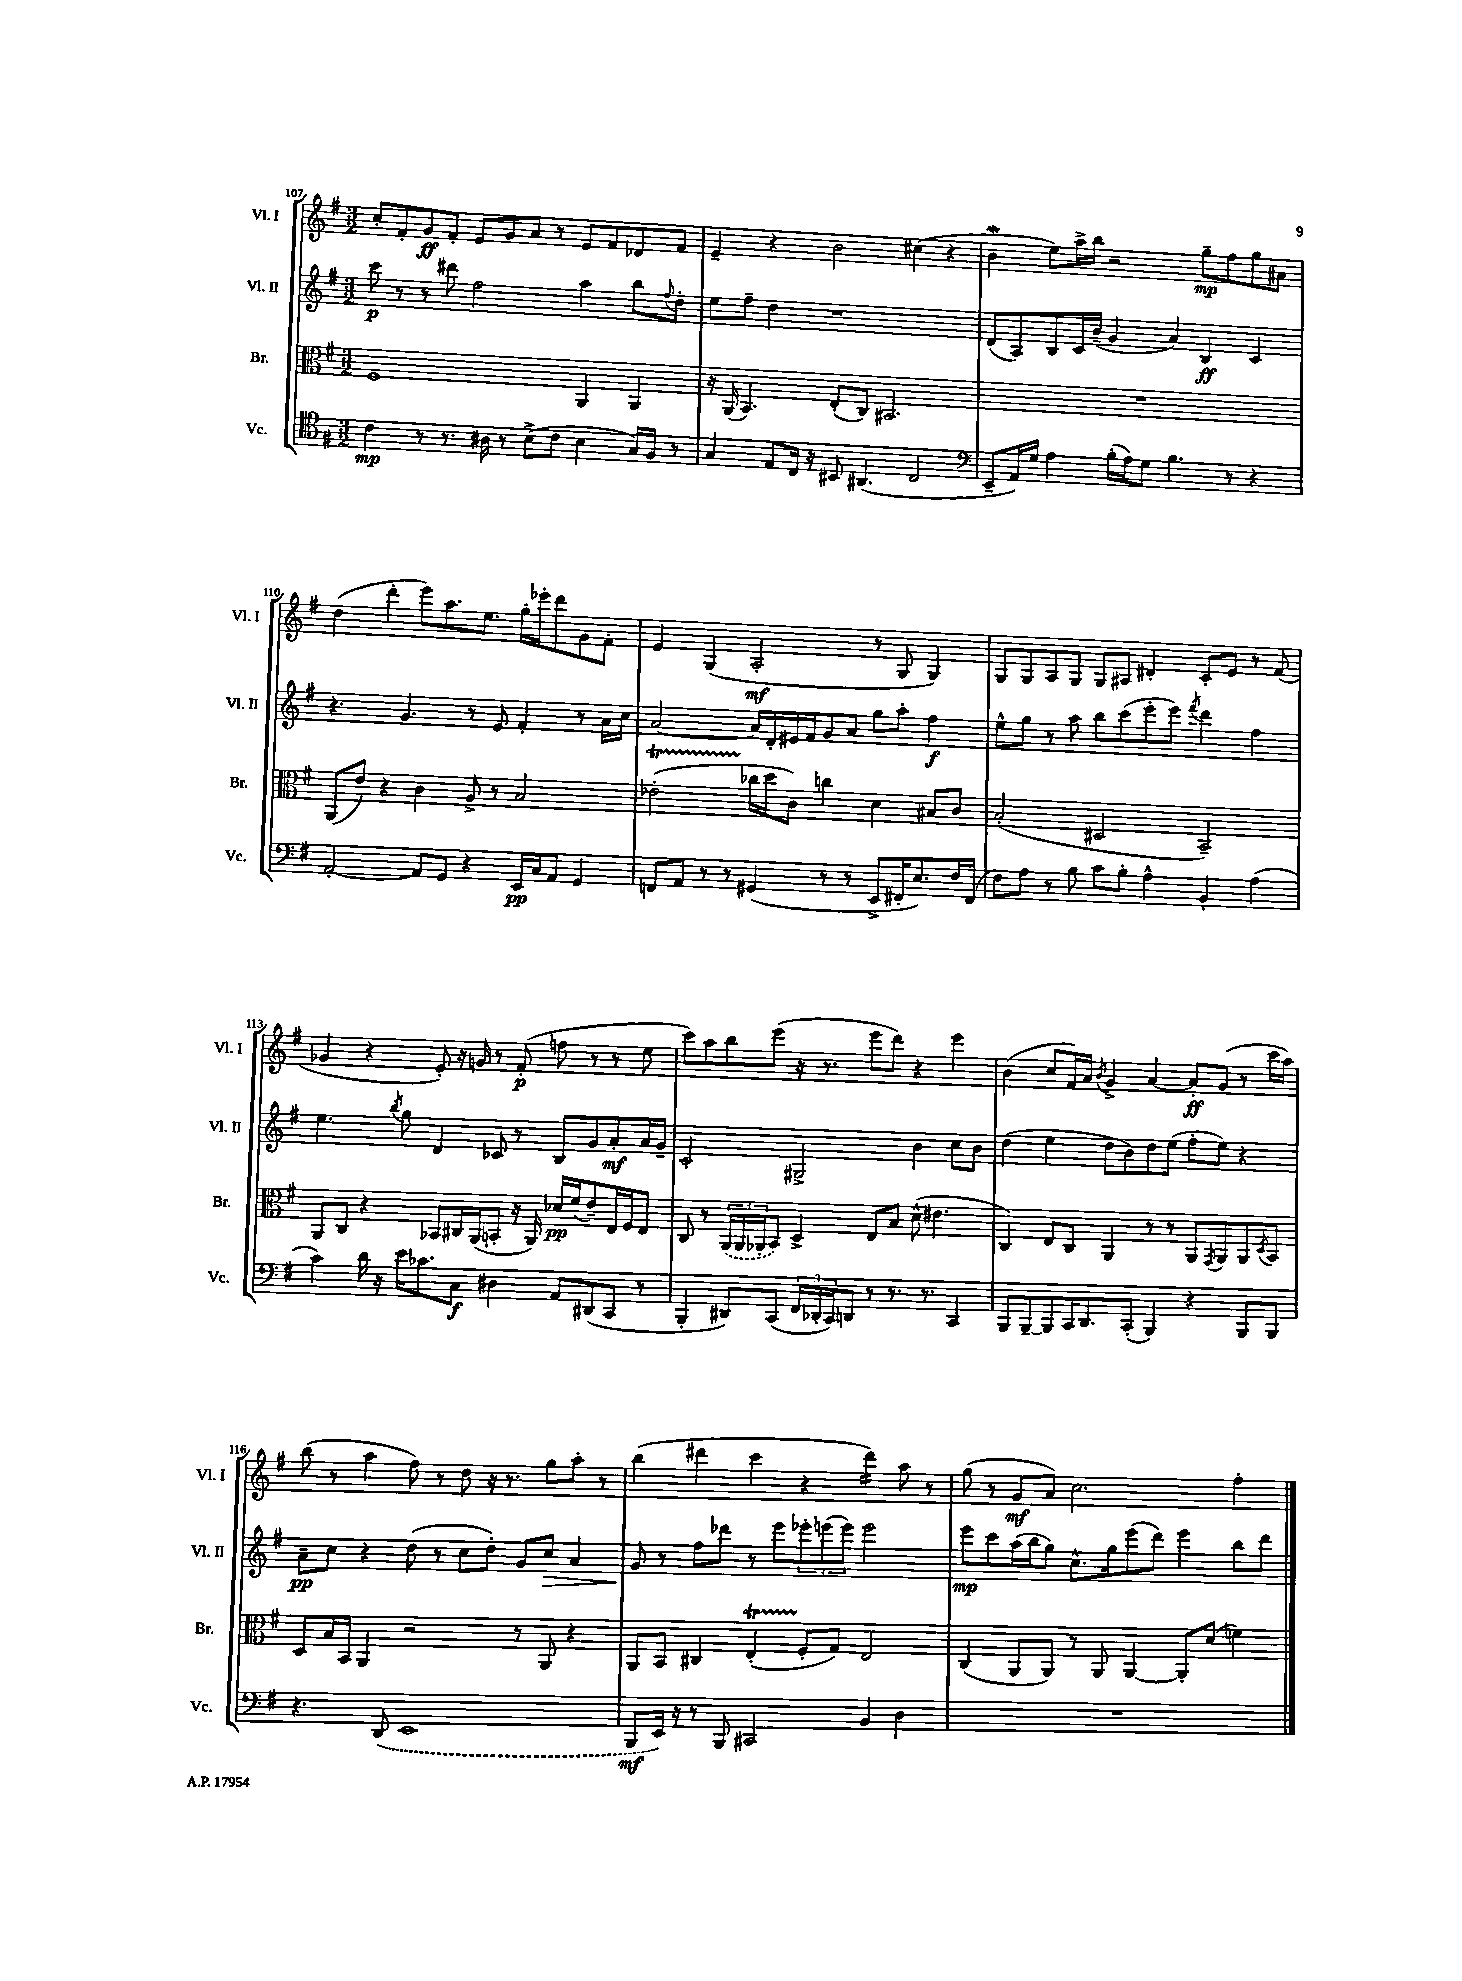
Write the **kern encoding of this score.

**kern	**kern	**kern	**kern
*staff4	*staff3	*staff2	*staff1
*clefC4	*clefC3	*clefG2	*clefG2
*k[f#]	*k[f#]	*k[f#]	*k[f#]
*M3/2	*M3/2	*M3/2	*M3/2
4c	1F#	8ccc	8cc'
.	.	8r	8f#'
8r	.	8r	8g
8.r	.	8ddd#	8f#'
.	.	2ff#	8e
16A#	.	.	.
8r	.	.	8g
(8B^	.	.	8a
8c	.	.	8r
4B	4AA	4aa	8e
.	.	.	8f#
16G)	4AA	8bb	8d-
16F#	.	.	.
.	.	8qqff#	.
8r	.	8dd'	8f#
=	=	=	=
4G	16r	8ee	4e~
.	(16AA	.	.
.	4.BB)	8ff#~	.
8E	.	4dd	4r
16C	.	.	.
16r	.	.	.
8BB#	(8E'	1r	2b
(4.AA#	8C)	.	.
.	2.BB#	.	.
2C	.	.	(4cc#
.	.	.	4r
=	=	=	=
*clefF4	*	*	*
8EE~	1.r	(8d	4b
16AA)	.	8A)	.
16G	.	.	.
4A	.	8B	8ee)
.	.	16c	16aa^
.	.	(16b~	16bb
(16B'	.	4g	2r
16A)	.	.	.
8G	.	.	.
4.B	.	4a)	.
.	.	4B	8gg~
8r	.	.	8ff#
4r	.	4c	8gg
.	.	.	8a#
=	=	=	=
[2AA'	(8AA	4.r	(4dd
.	8e)	.	.
.	4r	.	4ddd'
.	.	4.g	.
8AA]	4c	.	8eee)
8GG	.	.	8.aa
4r	8A^	8r	.
.	.	.	8.ee
.	8r	8e	.
16EE	2B	4f#'	16gg'
16C	.	.	16eee-'
8AA	.	.	8ddd
4GG	.	8r	8g
.	.	16a	8f#'
.	.	16cc	.
=	=	=	=
8FF	(2e-'	[2a	4e
8AA	.	.	.
8r	.	.	(4G
8r	.	.	.
(4GG#	16cc-	16a]	2A'
.	16dd	16d'	.
.	8c)	16e#	.
.	.	16f#	.
8r	4cc	8g	.
8r	.	8a	.
8EE^	4d	8gg	8r
16FF#'	.	8aa'	8G
8.E)	.	.	.
.	8B#	4ff#	4G)
16F#	8c	.	.
(16FF#	.	.	.
=	=	=	=
8F#)	(2B'	8ee^^	8G
8A	.	8gg	8G
8r	.	8r	8A
8B	.	8aa	8G
8c	2D#	8bb	8G
8B'	.	(8ccc	8A#
4A^^	.	8eee'	4d#'
.	.	8eee)	.
.	.	8qfff#	.
4BB'	2BB~)	4ddd	8c'
.	.	.	8e
(4A	.	4ff#	8r
.	.	.	(8f#
=	=	=	=
4c)	8AA	4.ee	4g-
.	8C	.	.
16d	4r	.	4r
16r	.	.	.
.	.	8qbb	.
16e	.	8gg	.
8.c-	.	.	.
.	8BB-	4d	8e')
8C	16C#	.	16r
.	(16AA	.	16g
4D#	8BB'	8c-	8r
.	16r	8r	(8f#'
.	16AA)	.	.
8AA	16d-	8B	8ff
.	(16f#	.	.
(8DD#	8e~)	8g	8r
8CC	16E	8a'	8r
.	16F#	.	.
8r	8E	16a	8ee
.	.	16g~	.
=	=	=	=
4BBB'	8C	2c'	8ccc)
.	8r	.	8aa
8DD#)	(24AA	.	8bb
.	24AA	.	.
.	24AA-'	.	.
(8CC	8BB)	.	(8eee
24FF#	4D^	2G#^	16r
24DD-'	.	.	.
.	.	.	8.r
24CC)	.	.	.
8DD	.	.	.
8r	8E	.	8eee
8.r	8B	.	8ddd)
.	(8d^^	4b	4r
8.r	.	.	.
.	4.e#	.	.
4CC	.	8cc	4eee
.	.	8b	.
=	=	=	=
8BBB	4C)	(4dd	(4b
[8BBB~	.	.	.
8BBB]	8E	4ee	8cc
16CC	8C	.	16f#)
8.DD	.	.	16a
.	.	.	8qb
.	4AA	8dd	4g^
(8CC'	.	8b)	.
4BBB)	8r	8dd	[4a
.	8r	(8ee	.
4r	8AA	8ff#'	8a']
.	8qGG	.	.
.	8AA	8ee)	(8g
8BBB	8AA	4r	8r
.	8qD	.	.
8BBB	8BB	.	16ccc
.	.	.	16aa)
=	=	=	=
4.r	8D	8a~	(8bb
.	16B	8cc	8r
.	16BB	.	.
.	4AA	4r	4aa
(8DD	.	.	.
1EE	2r	(8dd	8ff#)
.	.	8r	8r
.	.	8cc	8dd
.	.	8dd')	16r
.	.	.	8.r
.	8r	8g	.
.	8AA	8cc	8gg
.	4r	4a	8aa'
.	.	.	8r
=	=	=	=
8BBB	8AA	8g	(4bb
16EE)	8BB	8r	.
16r	.	.	.
8r	4C#	8ff#	4ddd#
8BBB	.	8ddd-	.
2CC#	(4E'	8r	4ccc
.	.	8eee	.
.	8F#'	12eee-'	4r
.	.	(12eee	.
.	8G)	.	.
.	.	12eee)	.
4BB	2E	2eee	4ddd#)
4D	.	.	8aa
.	.	.	8r
=	=	=	=
1.r	(4C	8eee	(8gg
.	.	8ccc	8r
.	8AA	(16aa	8g
.	.	16bb	.
.	8AA)	8gg)	8a)
.	8r	8.cc^^	2.cc
.	8AA	.	.
.	.	16gg	.
.	[4AA	(8eee	.
.	.	8ddd)	.
.	8AA']	4eee	.
.	(8d	.	.
.	4f)	8bb	4ff#'
.	.	8ddd	.
==	==	==	==
*-	*-	*-	*-
